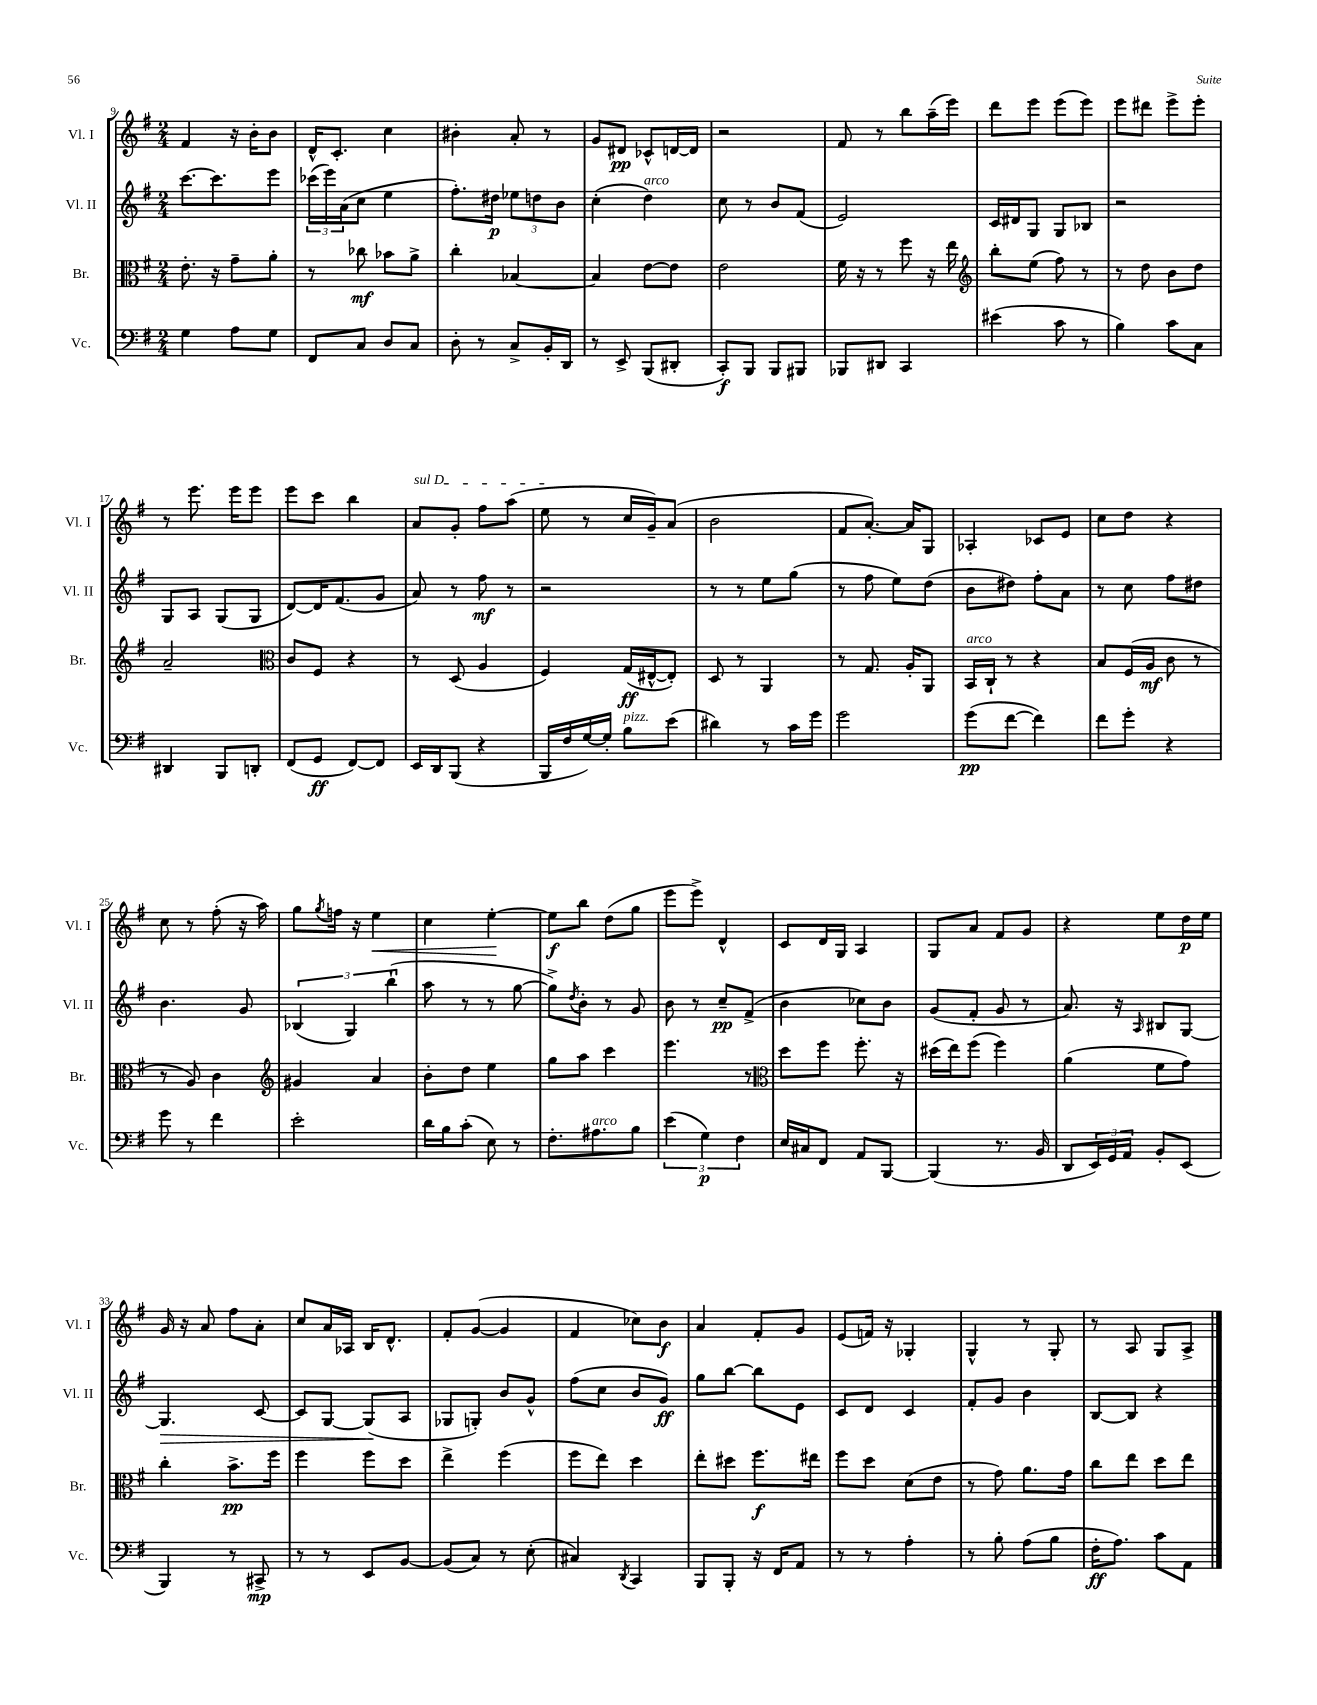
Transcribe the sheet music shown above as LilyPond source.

<<
\new StaffGroup <<
\new Staff = "s0" \with { instrumentName = "Vl. I" shortInstrumentName = "Vl. I" } {
    \clef treble \key g \major \numericTimeSignature \time 2/4
    fis'4 r16 b'16-. b'8 |
    d'16-^ c'8.-. c''4 |
    bis'4-. a'8-. r8 |
    g'8 dis'8\pp ces'8-^ d'16~ d'16 |
    r2 |
    fis'8 r8 b''8 a''16--( e'''16) |
    d'''8 e'''8 e'''8( e'''8) |
    e'''8 dis'''8 e'''8-> e'''8-. |
    r8 e'''8. e'''16 e'''8 |
    e'''8 c'''8 b''4 |
    \once \override TextSpanner.bound-details.left.text = \markup { \italic "sul D" } a'8\startTextSpan g'8-. fis''8 a''8( |
    e''8\stopTextSpan r8 c''16 g'16--) a'8( |
    b'2 |
    fis'8 a'8.~-.) a'16 g8 |
    aes4-. ces'8 e'8 |
    c''8 d''8 r4 |
    c''8 r8 fis''8-.( r16 a''16) |
    g''8 \acciaccatura { g''8 } f''16 r16 e''4\< |
    c''4 e''4~-.\! |
    e''8\f b''8 d''8( g''8 |
    e'''8 e'''8->) d'4-^ |
    c'8 d'16 g16 a4 |
    g8 a'8 fis'8 g'8 |
    r4 e''8 d''16\p e''16 |
    g'16 r16 a'8 fis''8 a'8-. |
    c''8 a'16 aes16 b16 d'8.-^ |
    fis'8-. g'8~( g'4 |
    fis'4 ces''8) b'8\f |
    a'4 fis'8-. g'8 |
    e'8( f'16) r16 ges4-. |
    g4-^ r8 g8-. |
    r8 a8 g8 a8-> \bar "|." |
}
\new Staff = "s1" \with { instrumentName = "Vl. II" shortInstrumentName = "Vl. II" } {
    \clef treble \key g \major \numericTimeSignature \time 2/4
    c'''8.~ c'''8. e'''8 |
    \tuplet 3/2 { ces'''16( e'''16) a'16( } c''8 e''4 |
    fis''8.-.) dis''16\p \tuplet 3/2 { ees''8 d''8 b'8 } |
    c''4-.( d''4^\markup { \italic "arco" }) |
    c''8 r8 b'8 fis'8( |
    e'2) |
    c'16 dis'16 g8 g8 bes8 |
    r2 |
    g8 a8 g8( g8 |
    d'8~) d'16 fis'8.( g'8 |
    a'8) r8 fis''8\mf r8 |
    r2 |
    r8 r8 e''8 g''8( |
    r8 fis''8 e''8) d''8( |
    b'8 dis''8) fis''8-. a'8 |
    r8 c''8 fis''8 dis''8 |
    b'4. g'8 |
    \tuplet 3/2 { bes4( g4) b''4-!( } |
    a''8 r8 r8 g''8~ |
    g''8->) \acciaccatura { d''8 } b'8-. r8 g'8 |
    b'8 r8 c''8--\pp fis'8->( |
    b'4 ces''8) b'8 |
    g'8( fis'8-. g'8 r8 |
    a'8.) r16 \grace { a16 } bis8 g8~ |
    g4.\> c'8~ |
    c'8 g8~ g8\!( a8 |
    ges8 g8-.) b'8 g'8-^ |
    fis''8( c''8 b'8 g'8\ff) |
    g''8 b''8~ b''8 e'8 |
    c'8 d'8 c'4 |
    fis'8-. g'8 b'4 |
    b8~ b8 r4 \bar "|." |
}
\new Staff = "s2" \with { instrumentName = "Br." shortInstrumentName = "Br." } {
    \clef alto \key g \major \numericTimeSignature \time 2/4
    e'8.-. r16 g'8-- a'8-. |
    r8 ces''8\mf bes'8 a'8-> |
    c''4-. bes4~ |
    bes4 e'8~ e'8 |
    e'2 |
    fis'16 r16 r8 fis''8 r16 e''16 |
    \clef treble b''8-. e''8( fis''8) r8 |
    r8 d''8 b'8 d''8 |
    a'2-- |
    \clef alto c'8 fis8 r4 |
    r8 d8( a4 |
    fis4) g16\ff( eis16~-^ eis8-.) |
    d8 r8 a,4 |
    r8 g8. a16-. a,8 |
    b,16^\markup { \italic "arco" } c16-! r8 r4 |
    b8 fis16( a16\mf c'8 r8 |
    r8 a8) c'4 |
    \clef treble gis'4 a'4 |
    b'8-. d''8 e''4 |
    g''8 a''8 c'''4 |
    e'''4. r8 |
    \clef alto d''8 fis''8 fis''8.-. r16 |
    dis''16( e''16) fis''8( fis''4) |
    a'4( fis'8 g'8) |
    c''4-. b'8.->\pp fis''16 |
    fis''4 fis''8 d''8 |
    e''4-> fis''4( |
    fis''8 e''8) d''4 |
    e''8-. dis''8 fis''8.\f eis''16 |
    fis''8 d''8 d'8( e'8 |
    r8 g'8) a'8. g'16 |
    c''8 e''8 d''8 e''8 \bar "|." |
}
\new Staff = "s3" \with { instrumentName = "Vc." shortInstrumentName = "Vc." } {
    \clef bass \key g \major \numericTimeSignature \time 2/4
    g4 a8 g8 |
    fis,8 c8 d8 c8 |
    d8-. r8 c8-> b,16-. d,16 |
    r8 e,8-> b,,8( dis,8-. |
    c,8-.\f) b,,8 b,,8 bis,,8 |
    bes,,8 dis,8 c,4 |
    eis'4( c'8 r8 |
    b4) c'8 c8 |
    dis,4 b,,8 d,8-. |
    fis,8( g,8\ff fis,8~) fis,8 |
    e,16 d,16 b,,8( r4 |
    b,,16 fis16 g16~) g16-. b8^\markup { \italic "pizz." } e'8( |
    dis'4) r8 c'16 g'16 |
    g'2 |
    g'8\pp( fis'8~ fis'4) |
    fis'8 g'8-. r4 |
    g'8 r8 fis'4 |
    e'2-. |
    d'16 b16 c'8-.( e8) r8 |
    fis8.-. ais8.^\markup { \italic "arco" } b8 |
    \tuplet 3/2 { e'4( g4\p) fis4 } |
    e16 cis16 fis,8 a,8 b,,8~ |
    b,,4( r8. b,16 |
    d,8 \tuplet 3/2 { e,16) g,16 a,16 } b,8-. e,8( |
    b,,4) r8 cis,8->\mp |
    r8 r8 e,8 b,8~ |
    b,8( c8) r8 e8-.( |
    cis4) \acciaccatura { d,8 } c,4 |
    b,,8 b,,8-. r16 fis,16 a,8 |
    r8 r8 a4-. |
    r8 b8-. a8( b8 |
    fis16-.\ff a8.) c'8 a,8 \bar "|." |
}
>>
>>
\layout { \context { \Score currentBarNumber = #9 } }
